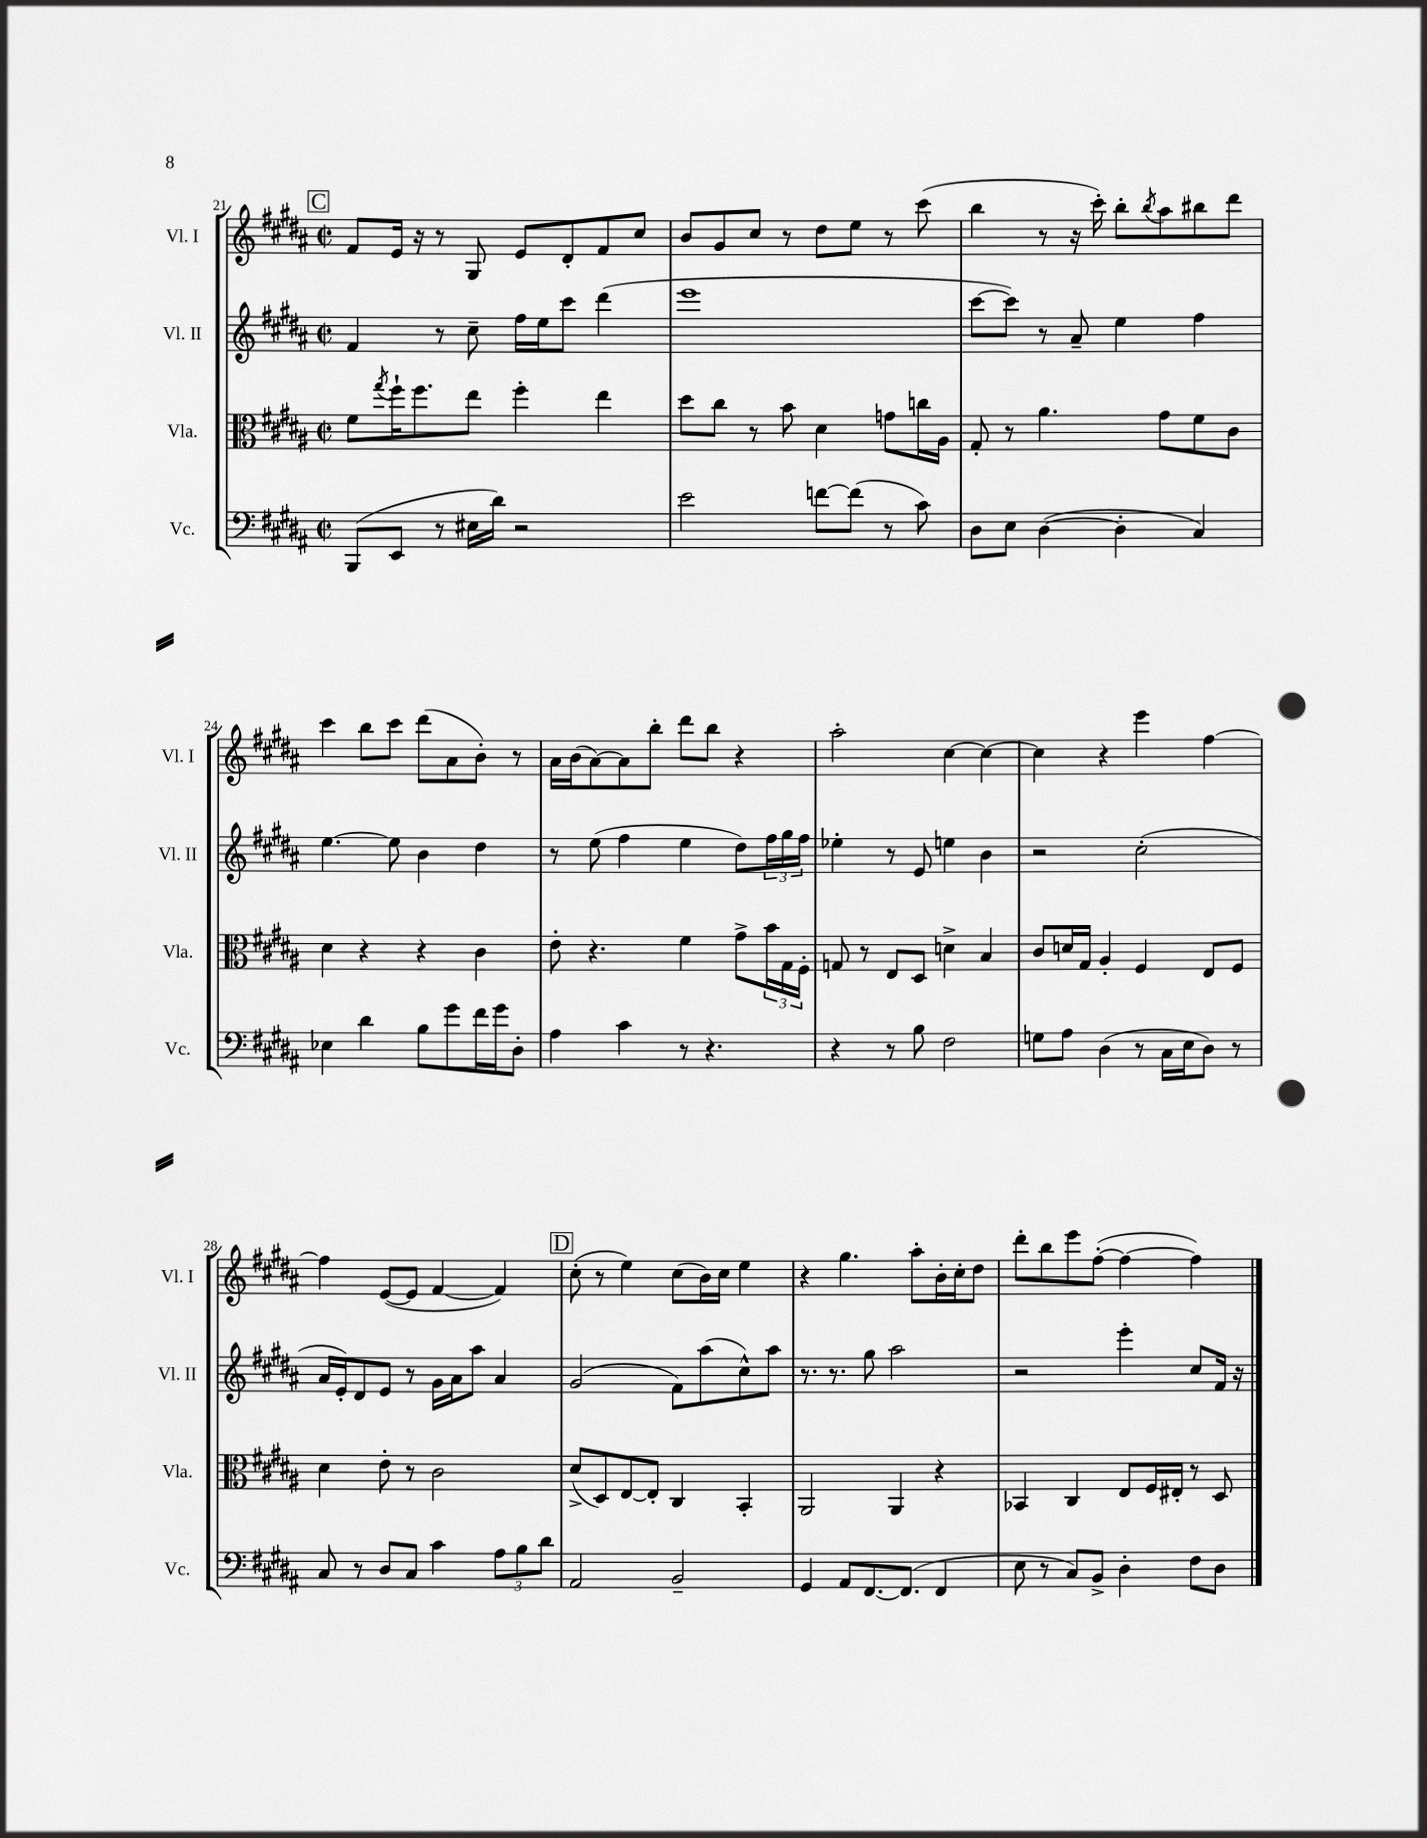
<<
\new StaffGroup <<
\new Staff = "s0" \with { instrumentName = "Vl. I" shortInstrumentName = "Vl. I" } {
    \clef treble \key b \major \defaultTimeSignature \time 2/2
    \mark \markup { \box "C" } fis'8 e'16 r16 r8 gis8 e'8 dis'8-. fis'8 cis''8 |
    b'8 gis'8 cis''8 r8 dis''8 e''8 r8 cis'''8( |
    b''4 r8 r16 cis'''16-.) b''8-. \acciaccatura { b''8 } ais''8 bis''8 dis'''8 |
    cis'''4 b''8 cis'''8 dis'''8( ais'8 b'8-.) r8 |
    ais'16 b'16( ais'8~) ais'8 b''8-. dis'''8 b''8 r4 |
    ais''2-. cis''4~ cis''4~ |
    cis''4 r4 e'''4 fis''4~ |
    fis''4 e'8~( e'8 fis'4~ fis'4) |
    \mark \markup { \box "D" } cis''8-.( r8 e''4) cis''8( b'16) cis''16 e''4 |
    r4 gis''4. ais''8-. b'16-. cis''16-. dis''8 |
    dis'''8-. b''8 e'''8 fis''8~-.( fis''4~ fis''4) \bar "|." |
}
\new Staff = "s1" \with { instrumentName = "Vl. II" shortInstrumentName = "Vl. II" } {
    \clef treble \key b \major \defaultTimeSignature \time 2/2
    \mark \markup { \box "C" } fis'4 r8 cis''8-- fis''16 e''16 cis'''8 dis'''4( |
    e'''1 |
    cis'''8~ cis'''8) r8 ais'8-- e''4 fis''4 |
    e''4.~ e''8 b'4 dis''4 |
    r8 e''8( fis''4 e''4 dis''8) \tuplet 3/2 { fis''16 gis''16 fis''16 } |
    ees''4-. r8 e'8 e''4 b'4 |
    r2 cis''2-.( |
    ais'16 e'16-.) dis'8 e'8 r8 gis'16 ais'16 ais''8 ais'4 |
    \mark \markup { \box "D" } gis'2( fis'8) ais''8( cis''8-^) ais''8 |
    r8. r8. gis''8 ais''2 |
    r2 e'''4-. cis''8 fis'16 r16 \bar "|." |
}
\new Staff = "s2" \with { instrumentName = "Vla." shortInstrumentName = "Vla." } {
    \clef alto \key b \major \defaultTimeSignature \time 2/2
    \mark \markup { \box "C" } fis'8 \acciaccatura { gis''8 } fis''16-! fis''8. e''8 fis''4-. e''4 |
    dis''8 cis''8 r8 b'8 dis'4 g'8 c''16 ais16 |
    gis8-. r8 ais'4. gis'8 fis'8 cis'8 |
    dis'4 r4 r4 cis'4 |
    e'8-. r4. fis'4 gis'8-> \tuplet 3/2 { b'16 gis16 fis16-. } |
    g8 r8 e8 dis8 d'4-> b4 |
    cis'8 d'16 gis16 ais4-. fis4 e8 fis8 |
    dis'4 e'8-. r8 cis'2 |
    \mark \markup { \box "D" } dis'8->( dis8) e8~ e8-. cis4 b,4-. |
    ais,2 ais,4 r4 |
    bes,4 cis4 e8 fis16 eis16-. r8 dis8 \bar "|." |
}
\new Staff = "s3" \with { instrumentName = "Vc." shortInstrumentName = "Vc." } {
    \clef bass \key b \major \defaultTimeSignature \time 2/2
    \mark \markup { \box "C" } b,,8( e,8 r8 eis16 dis'16) r2 |
    e'2 f'8~ f'8( r8 cis'8) |
    dis8 e8 dis4~( dis4-. cis4) |
    ees4 dis'4 b8 gis'8 fis'16 gis'16 dis8-. |
    ais4 cis'4 r8 r4. |
    r4 r8 b8 fis2 |
    g8 ais8 dis4( r8 cis16 e16 dis8) r8 |
    cis8 r8 dis8 cis8 cis'4 \tuplet 3/2 { ais8 b8 dis'8 } |
    \mark \markup { \box "D" } ais,2 b,2-- |
    gis,4 ais,8 fis,8.~ fis,8.( fis,4 |
    e8 r8 cis8) b,8-> dis4-. fis8 dis8 \bar "|." |
}
>>
>>
\layout { \context { \Score currentBarNumber = #21 } }
